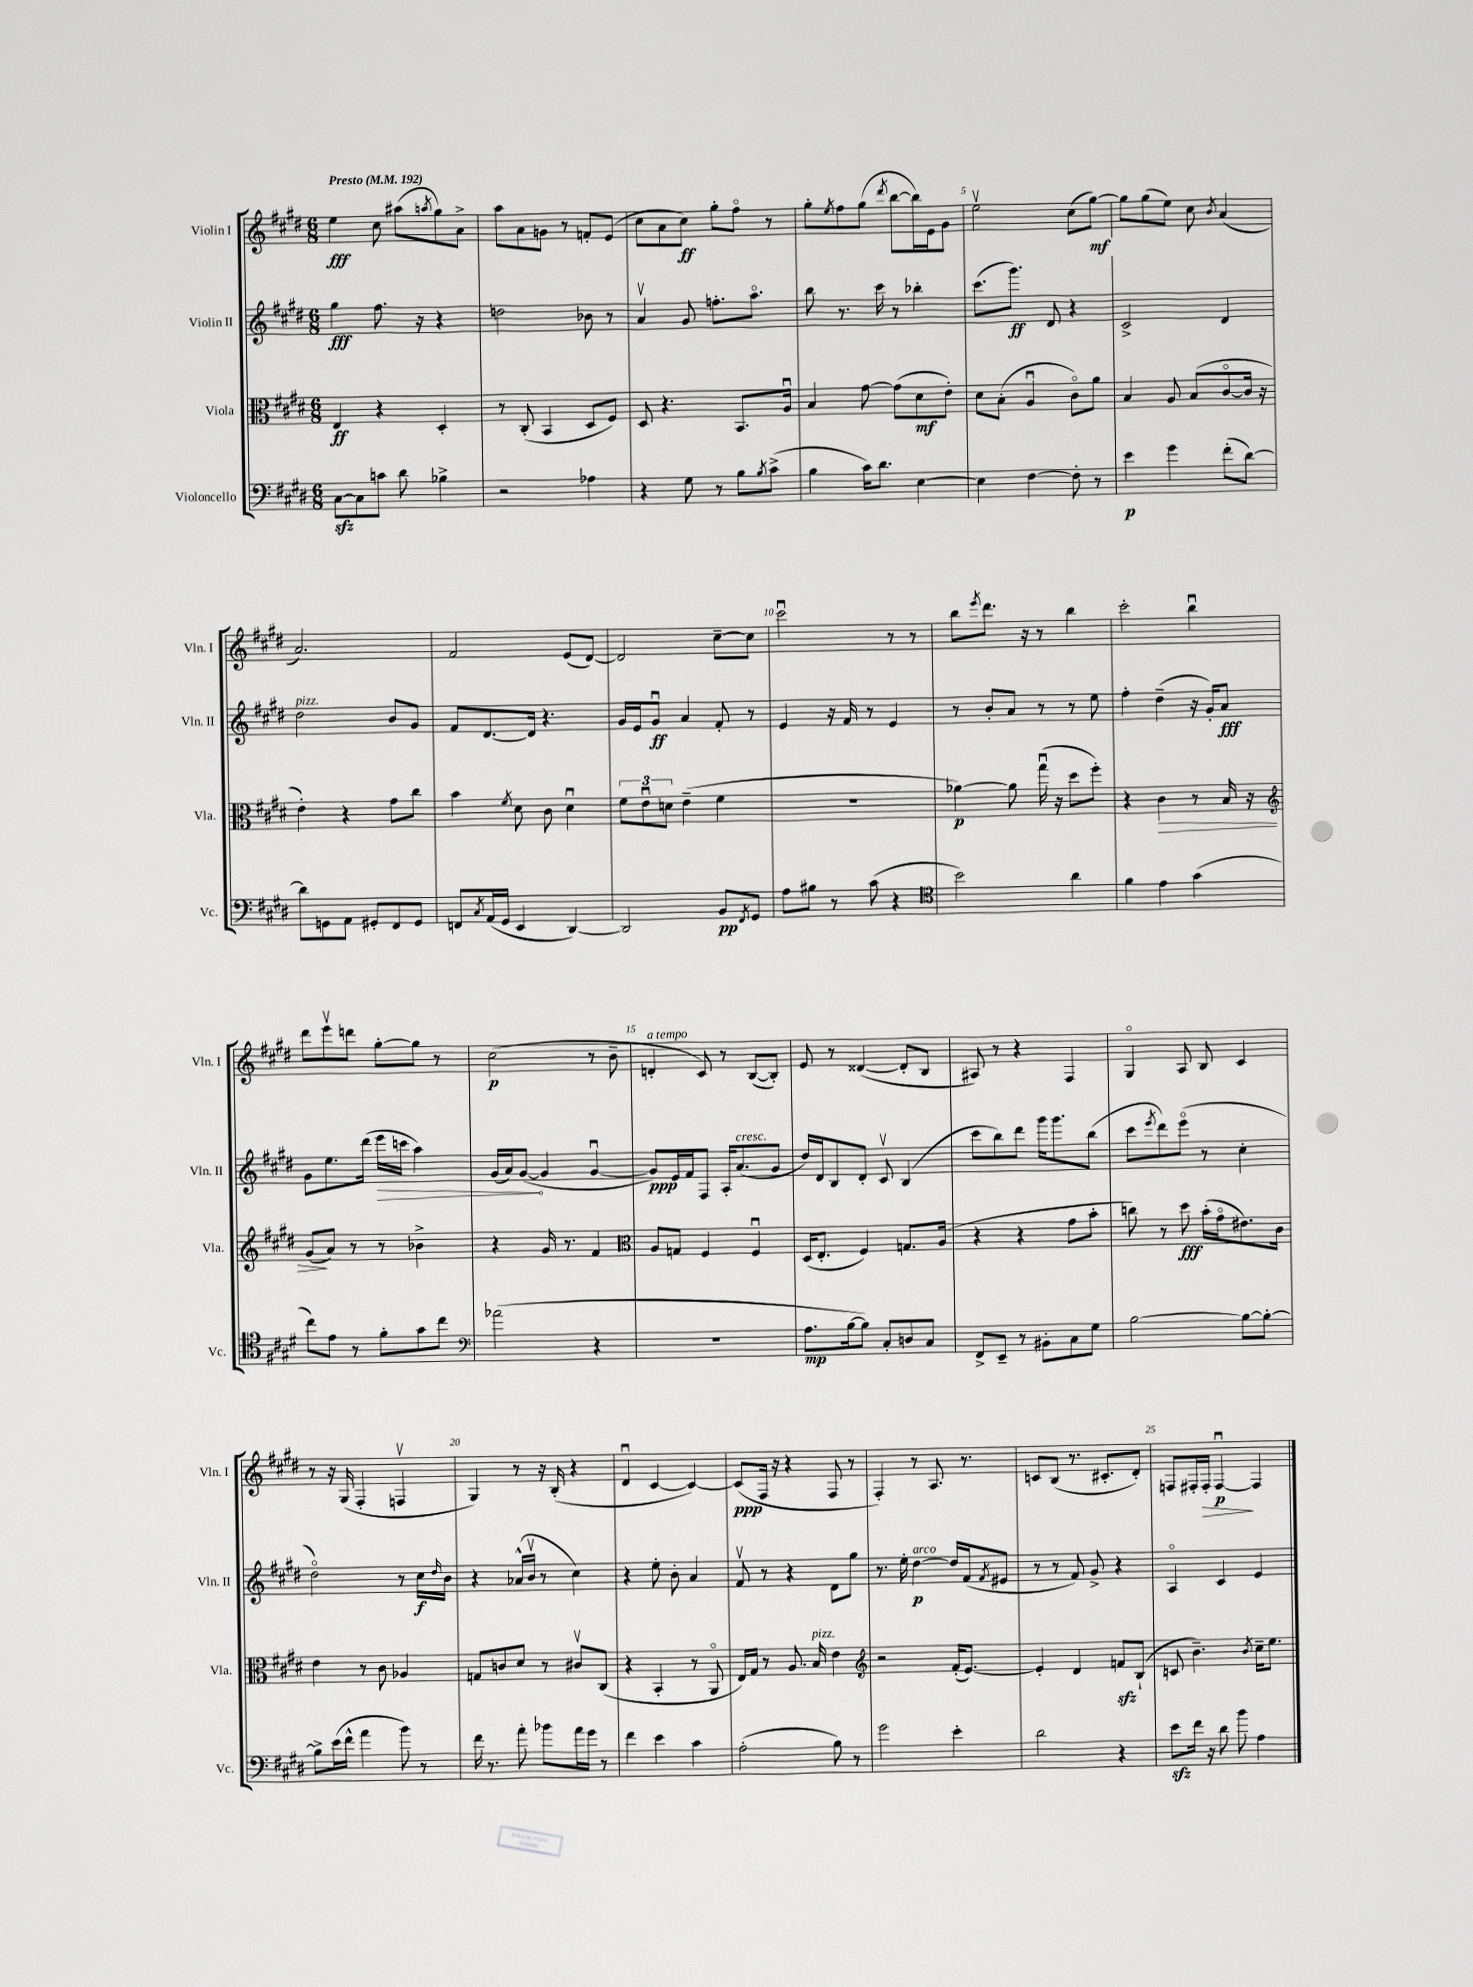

**kern	**dynam	**kern	**dynam	**kern	**dynam	**kern	**dynam
*part4	*part4	*part3	*part3	*part2	*part2	*part1	*part1
*staff4	*staff4	*staff3	*staff3	*staff2	*staff2	*staff1	*staff1
*I"Violoncello	*	*I"Viola	*	*I"Violin II	*	*I"Violin I	*
*I'Vc.	*	*I'Vla.	*	*I'Vln. II	*	*I'Vln. I	*
*clefF4	*	*clefC3	*	*clefG2	*	*clefG2	*
*k[f#c#g#d#]	*	*k[f#c#g#d#]	*	*k[f#c#g#d#]	*	*k[f#c#g#d#]	*
*M6/8	*	*M6/8	*	*M6/8	*	*M6/8	*
*MM192	*	*MM192	*	*MM192	*	*MM192	*
=1	=1	=1	=1	=1	=1	=1	=1
!	!	!	!	!	!	!LO:TX:a:B:t=Presto	!
[8C#zz\L	.	4E/	ff	4gg#\	fff	4ee\	fff
8C#\]	.	.	.	.	.	.	.
8cn\J	.	4r	.	8.ff#\	.	8cc#\	.
8d#\	.	.	.	.	.	(8aa#X\L	.
.	.	.	.	16r	.	.	.
.	.	.	.	.	.	8qaan/	.
4B-X^\	.	4D#'/	.	4r	.	8gg#\)	.
.	.	.	.	.	.	8a^\J	.
=2	=2	=2	=2	=2	=2	=2	=2
2r	.	8r	.	2ddn\	.	8aa\L	.
.	.	(8C#'/	.	.	.	8a\	.
.	.	4BB/	.	.	.	8gn\J	.
.	.	.	.	.	.	8r	.
4A-X\	.	8D#/L	.	8b-X\	.	8fn'/L	.
.	.	8F#/J)	.	8r	.	(8e/J	.
=3	=3	=3	=3	=3	=3	=3	=3
4r	.	8D#/	.	4av/	.	8cc#\L	.
.	.	4.r	.	.	.	8a\	.
8G#\	.	.	.	8g#/	.	8cc#\J)	ff
8r	.	.	.	8.ffn'\L	.	8gg#'\L	.
8B\L	.	8.BB/L	.	.	.	8ff#\J	.
.	.	.	.	8.aa\J	.	.	.
8qB/	.	.	.	.	.	.	.
(8c#^\J	.	.	.	.	.	8r	.
.	.	16Au/Jk	.	.	.	.	.
=4	=4	=4	=4	=4	=4	=4	=4
4B\	.	4B/	.	8bb\	.	8gg#'\L	.
.	.	.	.	.	.	8qee/	.
.	.	.	.	8.r	.	8ff#\	.
16c#\KL)	.	[8g#\	.	.	.	(8gg#\J	.
8.d#\J	.	.	.	16ccc#\	.	.	.
.	.	.	.	.	.	8qddd#/	.
.	.	(8g#\L]	.	8r	.	[8bb\L	.
[4E\	.	8d#\	mf	4bb-X'\	.	16bb\L])	.
.	.	.	.	.	.	16e\J	.
.	.	8e'\J)	.	.	.	8g#\J	.
=5	=5	=5	=5	=5	=5	=5	=5
4E\]	.	8d#\L	.	(8.ccc#\L	.	2eev\	.
.	.	(8B'\J	.	.	.	.	.
.	.	.	.	8.ggg#\J)	ff	.	.
[4F#\	.	4Au/	.	.	.	.	.
.	.	.	.	8d#/	.	.	.
8F#'\]	.	8c#\L)	.	4r	.	(8cc#\L	.
8r	.	8a\J	.	.	.	[8gg#\J)	mf
=6	=6	=6	=6	=6	=6	=6	=6
4e\	p	4B/	.	2c#^/	.	8gg#\L]	.
.	.	.	.	.	.	(8gg#\	.
4g#\	.	8A/	.	.	.	8ee\J)	.
.	.	(8B/L	.	.	.	8cc#\	.
.	.	.	.	.	.	8qb/	.
(8f#'\L	.	[8c#/	.	4d#/	.	(4a/	.
[8d#\J)	.	16c#/Jk]	.	.	.	.	.
.	.	16r	.	.	.	.	.
!!LO:LB:g=z
=7	=7	=7	=7	=7	=7	=7	=7
!	!	!	!	!LO:TX:a:i:t=pizz.	!	!	!
8d#\L]	.	4e'\)	.	2dd#\	.	2.a/)	.
8GGn\	.	.	.	.	.	.	.
8AA\J	.	4r	.	.	.	.	.
8GG#X'/L	.	.	.	.	.	.	.
8FF#/	.	8g#\L	.	8b/L	.	.	.
8GG#/J	.	8cc#\J	.	8g#/J	.	.	.
=8	=8	=8	=8	=8	=8	=8	=8
8FFn/L	.	4b\	.	8f#/L	.	2f#/	.
8qC#/	.	.	.	.	.	.	.
(16AA/L	.	.	.	[8.d#/	.	.	.
16GG#/JJ	.	.	.	.	.	.	.
.	.	8qf#/	.	.	.	.	.
4EE/	.	8d#\	.	.	.	.	.
.	.	.	.	16d#/Jk]	.	.	.
.	.	8c#\	.	4.r	.	.	.
[4DD#/)	.	4d#u\	.	.	.	(8e/L	.
.	.	.	.	.	.	[8d#/J)	.
=9	=9	=9	=9	=9	=9	=9	=9
2DD#/]	.	12f#\L	.	16g#/LL	.	2d#/]	.
.	.	.	.	16e/J	.	.	.
.	.	12eu\	.	.	.	.	.
.	.	.	.	8g#u/J	ff	.	.
.	.	12dn\J	.	.	.	.	.
.	.	(4e~\	.	4a/	.	.	.
8BB/L	pp	4f#\	.	8f#'/	.	[8cc#~\L	.
8qFF#/	.	.	.	.	.	.	.
8GG#/J	.	.	.	8r	.	8cc#\J]	.
=10	=10	=10	=10	=10	=10	=10	=10
8A\L	.	2.r	.	4e/	.	2ccc#u\	.
8B#X\J	.	.	.	.	.	.	.
8r	.	.	.	16r	.	.	.
.	.	.	.	16f#/	.	.	.
(8c#\	.	.	.	8r	.	.	.
4r	.	.	.	4e/	.	8r	.
.	.	.	.	.	.	8r	.
=11	=11	=11	=11	=11	=11	=11	=11
*clefC4	*	*	*	*	*	*	*
2b\)	.	[4a-X\)	p	8r	.	8bb\L	.
.	.	.	.	.	.	8qeee/	.
.	.	.	.	8b'/L	.	8.ddd#\J	.
.	.	8a-\]	.	8a/J	.	.	.
.	.	.	.	.	.	16r	.
.	.	(16gg#u\	.	8r	.	8r	.
.	.	16r	.	.	.	.	.
4a\	.	8dd#\L	.	8r	.	4bb\	.
.	.	8ff#'\J)	.	8ee\	.	.	.
=12	=12	=12	=12	=12	=12	=12	=12
4f#\	.	4r	.	4ff#'\	.	2ccc#'\	.
!	!	!	!LO:HP:b	!	!	!	!
4e\	.	4c#\	>	(4dd#~\	.	.	.
(4g#\	.	8r	.	16r	.	4bbu\	.
.	.	.	.	16g#'/KL)	.	.	.
.	.	16B/	.	8a/J	fff	.	.
.	.	16r	.	.	.	.	.
!!LO:LB:g=z
=13	=13	=13	=13	=13	=13	=13	=13
*	*	*clefG2	*	*	*	*	*
8cc#\L)	.	(8g#/L	.	8g#\L	.	8ddd#\L	.
8e\J	.	8a/J)	]	8.ee\	.	8eeev\	.
8r	.	8r	.	.	.	8dddn\J	.
.	.	.	.	(16ddd#\Jk	.	.	.
!	!	!	!	!	!LO:HP:b	!	!
8f#'\L	.	8r	.	16eee\LL	>	[8gg#'\L	.
.	.	.	.	16cccn\JJ	.	.	.
8g#\	.	4b-X^\	.	4aa\)	.	8gg#\J]	.
8cc#\J	.	.	.	.	.	8r	.
=14	=14	=14	=14	=14	=14	=14	=14
*clefF4	*	*	*	*	*	*	*
(2a-X\	.	4r	.	(16g#/LL	.	(2cc#\	p
.	.	.	.	16a/J)	.	.	.
.	.	.	.	([8g#/J	.	.	.
.	.	16g#/	.	4g#/]	]	.	.
.	.	8.r	.	.	.	.	.
4r	.	4f#/	.	[4g#u/	.	8r	.
.	.	.	.	.	.	8b~\	.
=15	=15	=15	=15	=15	=15	=15	=15
*	*	*clefC3	*	*	*	*	*
!	!	!	!	!	!	!LO:TX:a:i:t=a tempo	!
2.r	.	8A/L	.	8g#/L])	ppp	4dn'/	.
.	.	8Gn/J	.	16e/L	.	.	.
.	.	.	.	16f#/J	.	.	.
.	.	4F#/	.	8F#/J	.	8c#/)	.
.	.	.	.	16A'/KL	.	8r	.
!	!	!	!	!LO:TX:a:i:t=cresc.	!	!	!
.	.	.	.	(8.a/	.	.	.
.	.	4F#u/	.	.	.	([8B/L	.
.	.	.	.	8g#/J	.	8B'/J])	.
=16	=16	=16	=16	=16	=16	=16	=16
8.A\L	mp	(16D#/KL	.	16dd#/LL)	.	8e/	.
.	.	8.E'/J	.	16d#/J	.	.	.
.	.	.	.	8B/	.	8r	.
[16B\k	.	.	.	.	.	.	.
8B\J])	.	4F#/)	.	8d#'/J	.	([4d##X/	.
8C#'/L	.	.	.	8c#v/	.	.	.
8Dn/	.	8.Gn/L	.	(4B/	.	8d##'/L]	.
8C#/J	.	.	.	.	.	8B/J	.
.	.	(16A/Jk	.	.	.	.	.
=17	=17	=17	=17	=17	=17	=17	=17
8FF#^/L	.	4r	.	8ccc#\L	.	8A#X/)	.
8EE~/J	.	.	.	8bb\)	.	8r	.
8r	.	4r	.	8ddd#\J	.	4r	.
8BB#X'\L	.	.	.	16ggg#\KL	.	.	.
.	.	.	.	8.ggg#\	.	.	.
8C#\	.	8g#\L	.	.	.	4F#/	.
8G#\J	.	8b'\J	.	(8bb\J	.	.	.
=18	=18	=18	=18	=18	=18	=18	=18
[2B\	.	8ccn\)	.	8ccc#\L	.	4G#/	.
.	.	.	.	8qeee/	.	.	.
.	.	8r	.	8ddd#\)	.	.	.
.	.	8dd#\	fff	(8eee\J	.	8A/	.
.	.	(16b'\LL	.	8r	.	8B/	.
.	.	16g#\J	.	.	.	.	.
8B\L_	.	8.e#X\)	.	4cc#'\	.	4c#/	.
8B'\J_	.	.	.	.	.	.	.
.	.	16c#\Jk	.	.	.	.	.
!!LO:LB:g=z
=19	=19	=19	=19	=19	=19	=19	=19
8B^\L]	.	4e\	.	2dd#\)	.	8r	.
(16e\L	.	.	.	.	.	16r	.
16f#^^\JJ	.	.	.	.	.	(16G#/	.
4a\	.	8r	.	.	.	4F#'/	.
.	.	8c#\	.	.	.	.	.
8b\)	.	4A-X/	.	8r	.	4Fnv/	.
8r	.	.	.	16cc#\LL	f	.	.
.	.	.	.	16qqdd#/	.	.	.
.	.	.	.	16b\JJ	.	.	.
=20	=20	=20	=20	=20	=20	=20	=20
16f#\	.	8Gn/L	.	4r	.	4G#/)	.
8.r	.	.	.	.	.	.	.
.	.	8cn/	.	.	.	.	.
8a'\	.	8d#/J	.	(16a-X^^/LL	.	8r	.
.	.	.	.	16bv/JJ	.	.	.
8b-X\L	.	8r	.	8r	.	16r	.
.	.	.	.	.	.	(16B'/	.
16a\L	.	8c#Xv/L	.	4cc#\)	.	4r	.
16g#\JJ	.	.	.	.	.	.	.
8r	.	(8C#/J	.	.	.	.	.
=21	=21	=21	=21	=21	=21	=21	=21
4f#\	.	4r	.	4r	.	4d#u/	.
4e\	.	4BB'/	.	8ee'\	.	[4c#/	.
.	.	.	.	8b'\	.	.	.
4c#\	.	8r	.	4a/	.	4c#/_)	.
.	.	8AA/	.	.	.	.	.
=22	=22	=22	=22	=22	=22	=22	=22
(2A'\	.	16E/LL)	.	8f#v/	.	(8c#/L]	ppp
.	.	16G#/JJ	.	.	.	.	.
.	.	8r	.	8r	.	16F#/Jk	.
.	.	.	.	.	.	16r	.
.	.	8.A/	.	4r	.	4r	.
!	!	!LO:TX:a:i:t=pizz.	!	!	!	!	!
.	.	16B/	.	.	.	.	.
8B\)	.	4e\	.	8d#\L	.	8F#/	.
8r	.	.	.	8gg#\J	.	8r	.
=23	=23	=23	=23	=23	=23	=23	=23
*	*	*clefG2	*	*	*	*	*
2g#\	.	2r	.	8.r	.	4F#'/)	.
.	.	.	.	16ee'\	.	.	.
!	!	!	!	!LO:TX:a:i:t=arco	!	!	!
.	.	.	.	[4dd#\	p	8r	.
.	.	.	.	.	.	8.A/	.
4e'\	.	(16f#'/KL	.	16dd#/LL]	.	.	.
.	.	[8.e/J)	.	(16f#/J	.	8.r	.
.	.	.	.	8qf#/	.	.	.
.	.	.	.	8e#X/J	.	.	.
=24	=24	=24	=24	=24	=24	=24	=24
2d#\	.	4e'/]	.	8r	.	8cn/L	.
.	.	.	.	8r	.	(8B/J	.
.	.	4d#/	.	8f#/)	.	8.r	.
.	.	.	.	8g#^/	.	.	.
.	.	.	.	.	.	8.c#X'/L	.
4r	.	8fnzz/L	.	4r	.	.	.
.	.	(8B`/J	.	.	.	8d#'/J)	.
=25	=25	=25	=25	=25	=25	=25	=25
8ezz\L	.	8cn/	.	4A/	.	8Fn/L	.
16f#\Jk	.	4.b~\)	.	.	.	16F#X'/L	.
!	!	!	!	!	!	!	!LO:HP:b
16r	.	.	.	.	.	16F#'/JJ	>
8d#\	.	.	.	4c#/	.	[4F#u/	p
8b\	.	.	.	.	.	.	.
.	.	8qb/	.	.	.	.	.
4A\	.	16cc#~\KL	.	4e/	.	4F#/]	]
.	.	8.ee\J	.	.	.	.	.
==	==	==	==	==	==	==	==
*-	*-	*-	*-	*-	*-	*-	*-
